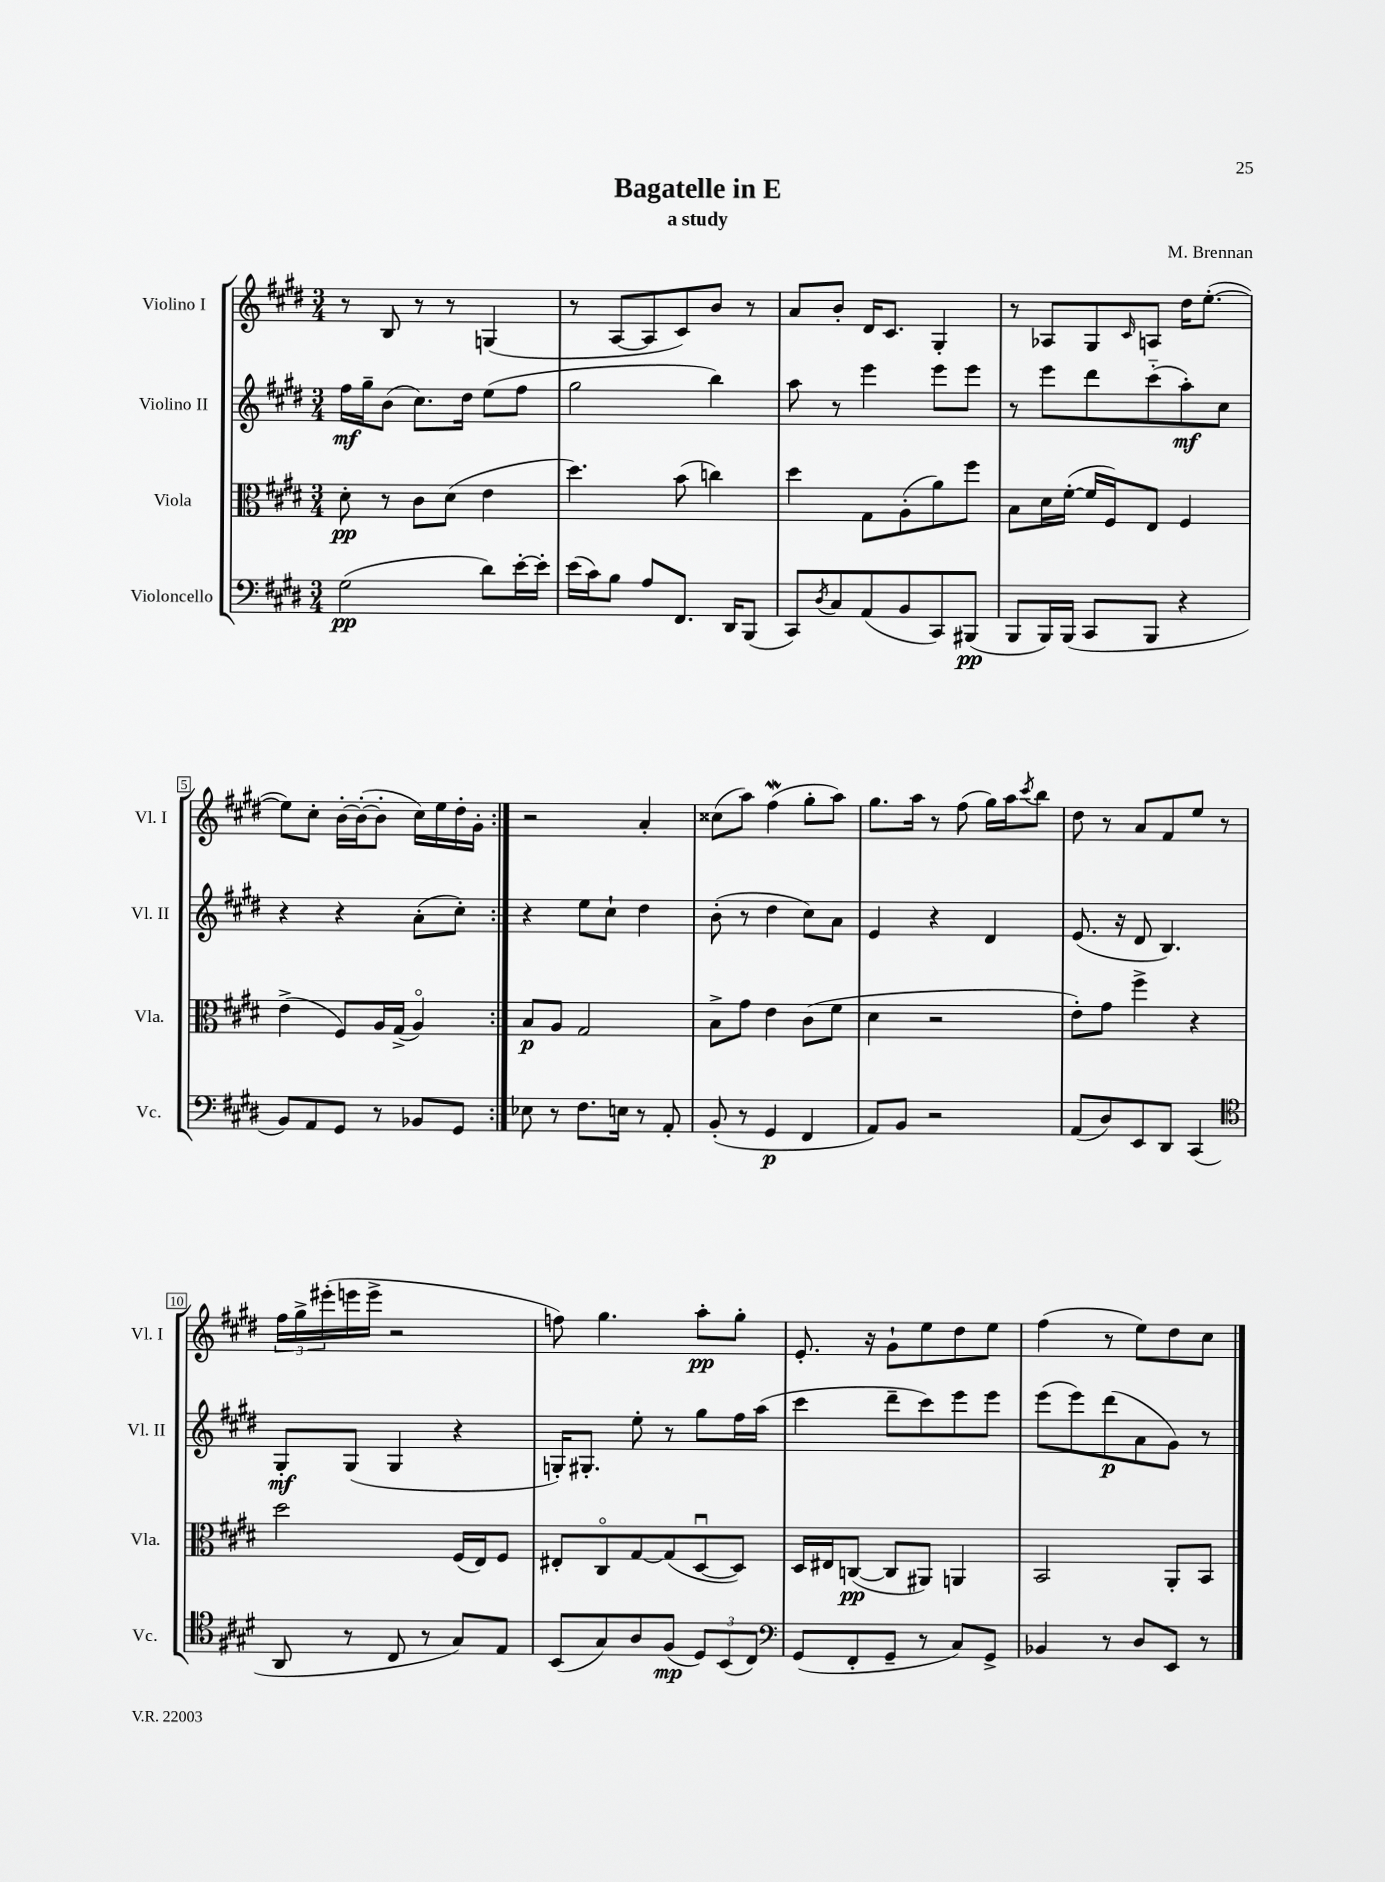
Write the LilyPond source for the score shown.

\header { title = "Bagatelle in E" composer = "M. Brennan" subtitle = "a study" }
<<
\new StaffGroup <<
\new Staff = "s0" \with { instrumentName = "Violino I" shortInstrumentName = "Vl. I" } {
    \clef treble \key e \major \numericTimeSignature \time 3/4
    \repeat volta 2 { r8 b8 r8 r8 g4( |
    r8 a8~ a8 cis'8) b'8 r8 |
    a'8 b'8-. dis'16 cis'8. gis4-. |
    r8 aes8 gis8 \grace { cis'16 } a8 dis''16 e''8.~-.( |
    e''8) cis''8-. b'16~-. b'16~-.( b'8-. cis''16) e''16 dis''16-. gis'16-. | }
    r2 a'4-. |
    cisis''8( a''8) fis''4\mordent( gis''8-. a''8) |
    gis''8. a''16 r8 fis''8( gis''16) a''16 \acciaccatura { cis'''8 } b''8 |
    dis''8 r8 a'8 fis'8 e''8 r8 |
    \tuplet 3/2 { fis''16 gis''16-> eis'''16-.( } e'''16 e'''16-> r2 |
    f''8) gis''4. a''8-.\pp gis''8-. |
    e'8.-. r16 gis'8-! e''8 dis''8 e''8 |
    fis''4( r8 e''8) dis''8 cis''8 \bar "|." |
}
\new Staff = "s1" \with { instrumentName = "Violino II" shortInstrumentName = "Vl. II" } {
    \clef treble \key e \major \numericTimeSignature \time 3/4
    \repeat volta 2 { fis''16\mf gis''16-- b'8( cis''8.) dis''16 e''8( fis''8 |
    gis''2 b''4) |
    a''8 r8 e'''4 e'''8 e'''8 |
    r8 e'''8 dis'''8 cis'''8-_( a''8-.\mf) cis''8 |
    r4 r4 a'8-.( cis''8-.) | }
    r4 e''8 cis''8-! dis''4 |
    b'8-.( r8 dis''4 cis''8) a'8 |
    e'4 r4 dis'4 |
    e'8.( r16 dis'8 b4.) |
    gis8-.\mf gis8( gis4 r4 |
    g16-.) gis8.-. e''8-. r8 gis''8 fis''16 a''16( |
    cis'''4 dis'''8-- cis'''8) e'''8 e'''8 |
    e'''8( e'''8) dis'''8\p( a'8 gis'8) r8 \bar "|." |
}
\new Staff = "s2" \with { instrumentName = "Viola" shortInstrumentName = "Vla." } {
    \clef alto \key e \major \numericTimeSignature \time 3/4
    \repeat volta 2 { dis'8-.\pp r8 cis'8 dis'8( e'4 |
    dis''4.) b'8( c''4) |
    dis''4 gis8 a8-.( a'8) fis''8 |
    b8 dis'16 fis'16~-.( fis'16 fis16) e8 fis4 |
    e'4->( fis8) a16 gis16->( a4\flageolet) | }
    b8\p a8 gis2 |
    b8-> gis'8 e'4 cis'8( fis'8 |
    dis'4 r2 |
    e'8-.) gis'8 fis''4-> r4 |
    dis''2 fis16( e16) fis8 |
    eis8-. cis8\flageolet gis8~ gis8( dis8~\downbow dis8) |
    dis16 eis16 c8~\pp( c8 ais,8) a,4 |
    b,2 a,8-. b,8 \bar "|." |
}
\new Staff = "s3" \with { instrumentName = "Violoncello" shortInstrumentName = "Vc." } {
    \clef bass \key e \major \numericTimeSignature \time 3/4
    \repeat volta 2 { gis2\pp( dis'8) e'16~-. e'16-. |
    e'16( cis'16) b8 a8 fis,8. dis,16 b,,8( |
    cis,8) \acciaccatura { dis8 } cis8 a,8( b,8 cis,8) bis,,8\pp( |
    b,,8 b,,16) b,,16( cis,8 b,,8 r4 |
    b,8) a,8 gis,8 r8 bes,8 gis,8 | }
    ees8 r8 fis8. e16 r8 a,8-. |
    b,8-.( r8 gis,4\p fis,4 |
    a,8) b,8 r2 |
    a,8( dis8) e,8 dis,8 cis,4( |
    \clef tenor a,8 r8 cis8 r8 gis8) e8 |
    b,8( gis8) a8 fis8\mp( \tuplet 3/2 { dis8) b,8( cis8) } |
    \clef bass gis,8( fis,8-. gis,8-- r8 cis8) gis,8-> |
    bes,4 r8 dis8 e,8 r8 \bar "|." |
}
>>
>>
\layout { \context { \Score \override BarNumber.stencil = #(make-stencil-boxer 0.1 0.3 ly:text-interface::print) } }
